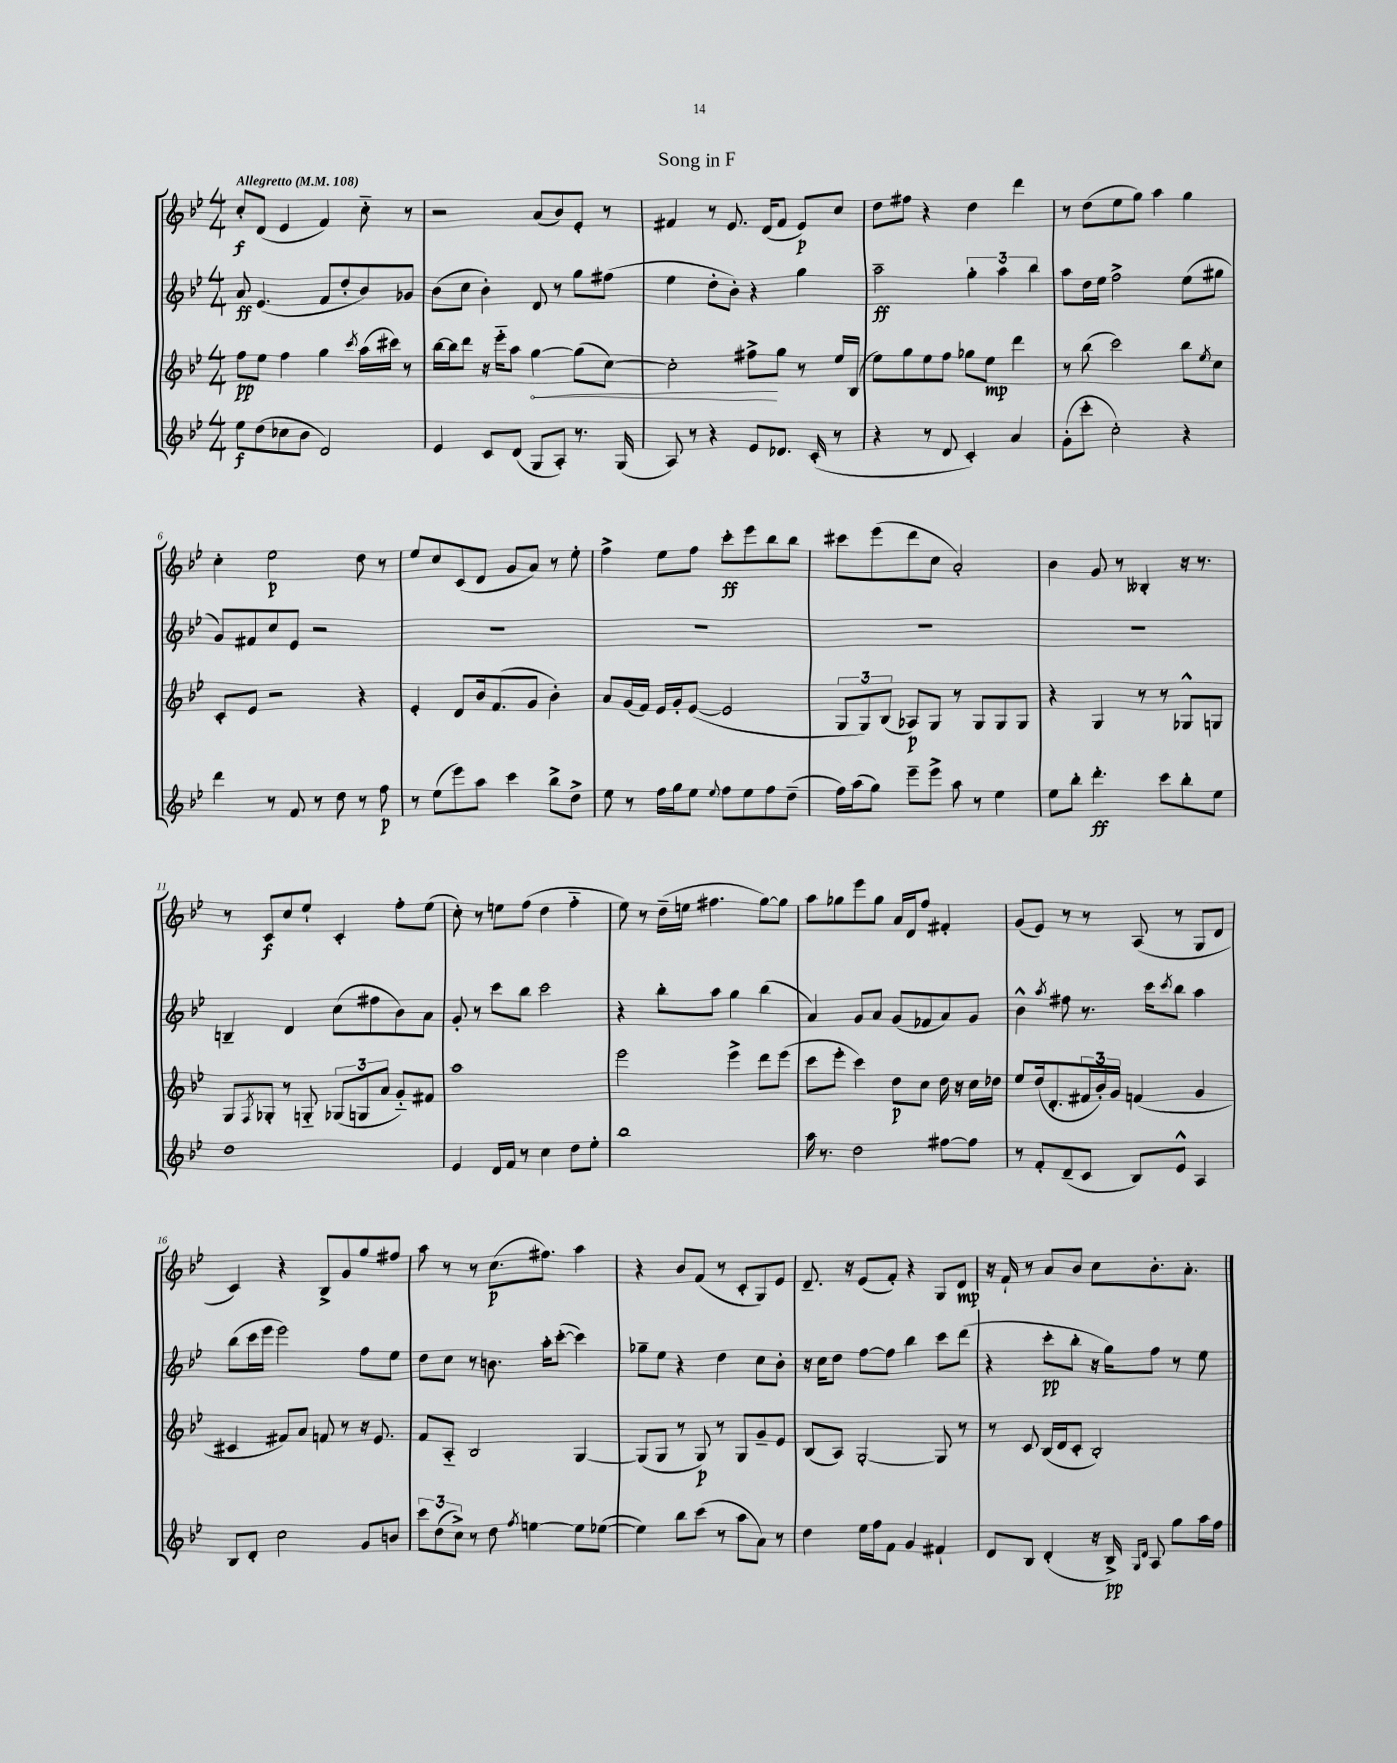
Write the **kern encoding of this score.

**kern	**kern	**kern	**kern
*staff4	*staff3	*staff2	*staff1
*clefG2	*clefG2	*clefG2	*clefG2
*k[b-e-]	*k[b-e-]	*k[b-e-]	*k[b-e-]
*M4/4	*M4/4	*M4/4	*M4/4
*MM108	*MM108	*MM108	*MM108
8ee-\L	8ff\L	8a/	8cc'/L
(8dd\	8ee-\J	(4.e-/	(8d/J
8cc-\	4ff\	.	4e-/
8b-\J	.	.	.
2d/)	4gg\	8f/L	4f/)
.	.	8dd'/	.
.	8qccc/	.	.
.	(16aa\LL	8b-/)	8cc'~\
.	16ccc#\JJ)	.	.
.	8r	8g-/J	8r
=	=	=	=
4e-/	[16bb-\LL	(8b-\L	2r
.	16bb-\]J	.	.
.	8ddd\J	8cc\J	.
8c/L	16r	4b-'\)	.
.	16eee-'~\LK	.	.
(8d/J	8aa\J	.	.
8G/L	[4gg\	8d/	(8a/L
8A'/J)	.	8r	8b-/)
8.r	(8gg\]L	8gg\L	8e-'/J
.	[8cc\J)	(8ff#\J	8r
(16G/	.	.	.
=	=	=	=
8A/)	2cc'\]	4ee-\	4f#/
8r	.	.	.
4r	.	8dd'\L	8r
.	.	8b-'\J)	8.e-/
8e-/L	8ff#^\L	4r	.
.	.	.	(16d/LK
8.d-/J	8gg\J	.	8f#/J
.	8r	4gg\	8e-/L)
(16c'/	.	.	.
8r	16ee-/LL	.	8cc/J
.	(16B-/JJ	.	.
=	=	=	=
4r	8ee-\L)	2aa~\	8dd\L
.	8gg\	.	8ff#\J
8r	8ee-\	.	4r
8d/	8ff\J	.	.
4c'/)	8gg-\L	6gg'\	4dd\
.	8ee-\J	.	.
.	.	6aa\	.
4a/	4ddd\	.	4ddd\
.	.	6bb-\	.
=	=	=	=
(8g'\L	8r	8aa\L	8r
8ccc'\J	(8bb-\	16dd\L	(8dd\L
.	.	16ee-\JJ	.
2cc'\)	2ccc\)	2ff^\	8ee-\
.	.	.	8gg\J)
.	.	.	4aa\
4r	8bb-\L	(8ee-\L	4gg\
.	8qee-/	.	.
.	8cc\J	8gg#\J	.
=	=	=	=
4ddd\	8c'/L	8g/L)	4cc'\
.	8e-/J	8f#/	.
8r	2r	8cc/	2ee-\
8f/	.	8e-/J	.
8r	.	2r	.
8dd\	.	.	.
8r	4r	.	8dd\
8ff\	.	.	8r
=	=	=	=
8r	4e-'/	1r	8ee-/L
(8ee-\L	.	.	8cc/
8eee-\)	8d/L	.	(8c/
8aa\J	16b-/k	.	8d/J
.	(8.f/	.	.
4ccc\	.	.	8g/L
.	8g/J	.	8a/J)
8bb-^\L	4b-'\)	.	8r
8dd^\J	.	.	8ee-'\
=	=	=	=
8ee-\	8a/L	1r	4ff^\
8r	(16g/L	.	.
.	16f/JJ)	.	.
16ff\LL	16e-/LL	.	8ee-\L
16gg\J	16g'/J	.	.
8ee-\J	([8e-/J	.	8ff\J
8qqee-/	.	.	.
8ff\L	2e-/]	.	8ccc'\L
8ee-\	.	.	8eee-\
8ff\	.	.	8bb-\
(8dd~\J	.	.	8bb-\J
=	=	=	=
16ff\LL)	12G/L	1r	8ccc#\L
(16aa\J	.	.	.
.	12G/)	.	.
8gg\J)	.	.	(8eee-\
.	(12B-/J	.	.
8eee-~\L	8A-/L)	.	8ddd\
8eee-^\J	8G/J	.	8cc\J
8aa\	8r	.	2a'/)
8r	8G/L	.	.
4ee-\	8G/	.	.
.	8G/J	.	.
=	=	=	=
8ee-\L	4r	1r	4b-\
8bb-'\J	.	.	.
4.ddd'\	4G/	.	8g/
.	.	.	8r
.	8r	.	4B--'/
8ccc\L	8r	.	.
8bb-'\	8G-^^/L	.	16r
.	.	.	8.r
8ee-\J	8G/J	.	.
=	=	=	=
1dd	8G/L	4B~/	8r
.	8qF/	.	.
.	8G-'/J	.	8c/L
.	8r	4d/	8cc/
.	8G'~/	.	8ee-`/J
.	(12G-/L	(8cc\L	4c'/
.	12G/	.	.
.	.	8ff#\	.
.	12a/J	.	.
.	8g'~/L)	8b-\)	8ff'\L
.	8f#/J	8a\J	(8ee-\J
=	=	=	=
4e-/	1aa	8g'/	8cc'\)
.	.	8r	8r
16d/LL	.	8ccc\L	8ee\L
16f/JJ	.	.	.
8r	.	8bb-\J	(8ff\J
4cc\	.	2ccc\	4dd\
8dd\L	.	.	4ff'~\
8ee-'\J	.	.	.
=	=	=	=
1bb-	2eee-\	4r	8ee-\)
.	.	.	8r
.	.	8bb-'\L	(16dd~\LL
.	.	.	16ee\JJ
.	.	8aa\J	4.ff#\
.	4eee-^\	4gg\	.
.	8ddd\L	(4bb-\	[8gg\L)
.	(8eee-\J	.	8gg\]J
=	=	=	=
16aa\	8ccc\L	4a/)	8aa\L
8.r	.	.	.
.	8eee-'\J	.	8gg-\
2dd\	4ccc\)	8g/L	8eee-\
.	.	8a/J	8gg-\J
.	8dd\L	(8g/L	16a/LL
.	.	.	16d/J
.	8cc\J	8f-/	8ff/J
[8ff#\L	16dd\	8a/)	4f#'/
.	16r	.	.
8ff#\]J	16cc\LL	8g/J	.
.	16dd-\JJ	.	.
=	=	=	=
8r	8ee-/L	4b-^^\	(8g/L
8f'/L	(16dd/k	.	8e-/J)
.	8.d'/	.	.
.	.	8qaa/	.
(8d~/	.	8ff#\	8r
8c/J	24f#/L	8.r	8r
.	24b-'/)	.	.
.	24g/JJ	.	.
8B-/L)	(4f/	.	(8A/
.	.	16ccc\LK	.
.	.	8qccc/	.
8e-^^/J	.	8bb-\J	8r
4A/	4g/	4aa\	8G/L
.	.	.	8d/J
=	=	=	=
8B-/L	4c#/	(8bb-\L	4c/)
8d'/J	.	16ccc\L	.
.	.	16eee-\JJ	.
2cc\	8f#/L)	2eee-\)	4r
.	8a/J	.	.
.	8f/	.	8B-^/L
.	8r	.	8g/
8g/L	16r	8ff\L	8gg/
.	8.e-/	.	.
8b/J	.	8ee-\J	8ff#/J
=	=	=	=
12ccc\L	8f/L	8dd\L	8aa\
(12dd\	.	.	.
.	8A'~/J	8cc\J	8r
12cc^\J)	.	.	.
8r	2B-/	8r	8r
8dd\	.	8.b\	(8.cc\L
8qff/	.	.	.
[4ee\	.	.	.
.	.	16aa'\LK	8.ff#\J)
.	.	([8ccc'\J	.
8ee\]L	[4G/	4ccc\])	4aa\
([8ee-\J	.	.	.
=	=	=	=
4ee-\])	(8G/]L	8gg-~\L	4r
.	8G/J	8ee-\J	.
8bb-\L	8r	4r	8b-/L
(8ccc\J	8G/)	.	(8f/J
8r	8r	4dd\	8r
8aa\L	8G/L	.	8c'/L
8a\J)	8g~/	8cc\L	8G/)
8r	8e-/J	8b-'\J	8e-/J
=	=	=	=
4dd\	(8B-/L	16r	8.d~/
.	.	16cc\LK	.
.	8A/J)	8dd\J	.
.	.	.	16r
16ee-\LL	[2G'/	[8ff\L	(8e-/L
16ff\J	.	.	.
8f\J	.	8ff\]J	8f'/J)
4g/	.	4bb-\	4r
4f#`/	8G/]	8ccc\L	8G/L
.	8r	(8ddd\J	8d/J
=	=	=	=
8d/L	8r	4r	16r
.	.	.	16f`/
8B-/J	8c/	.	8r
(4d'/	(16B-/LL	8ccc'\L	8a/L
.	16d/J	.	.
.	8c'/J	8bb-'\J	8b-/J
16r	2B-'/)	16r	8cc\L
16B-^/)	.	16gg\LK)	.
16qqG/LL	.	.	.
16qqd/JJ	.	.	.
8A/	.	8ff\J	8.b-'\
8gg\L	.	8r	.
.	.	.	8.a'\J
16aa\L	.	8ee-\	.
16ff\JJ	.	.	.
==	==	==	==
*-	*-	*-	*-
